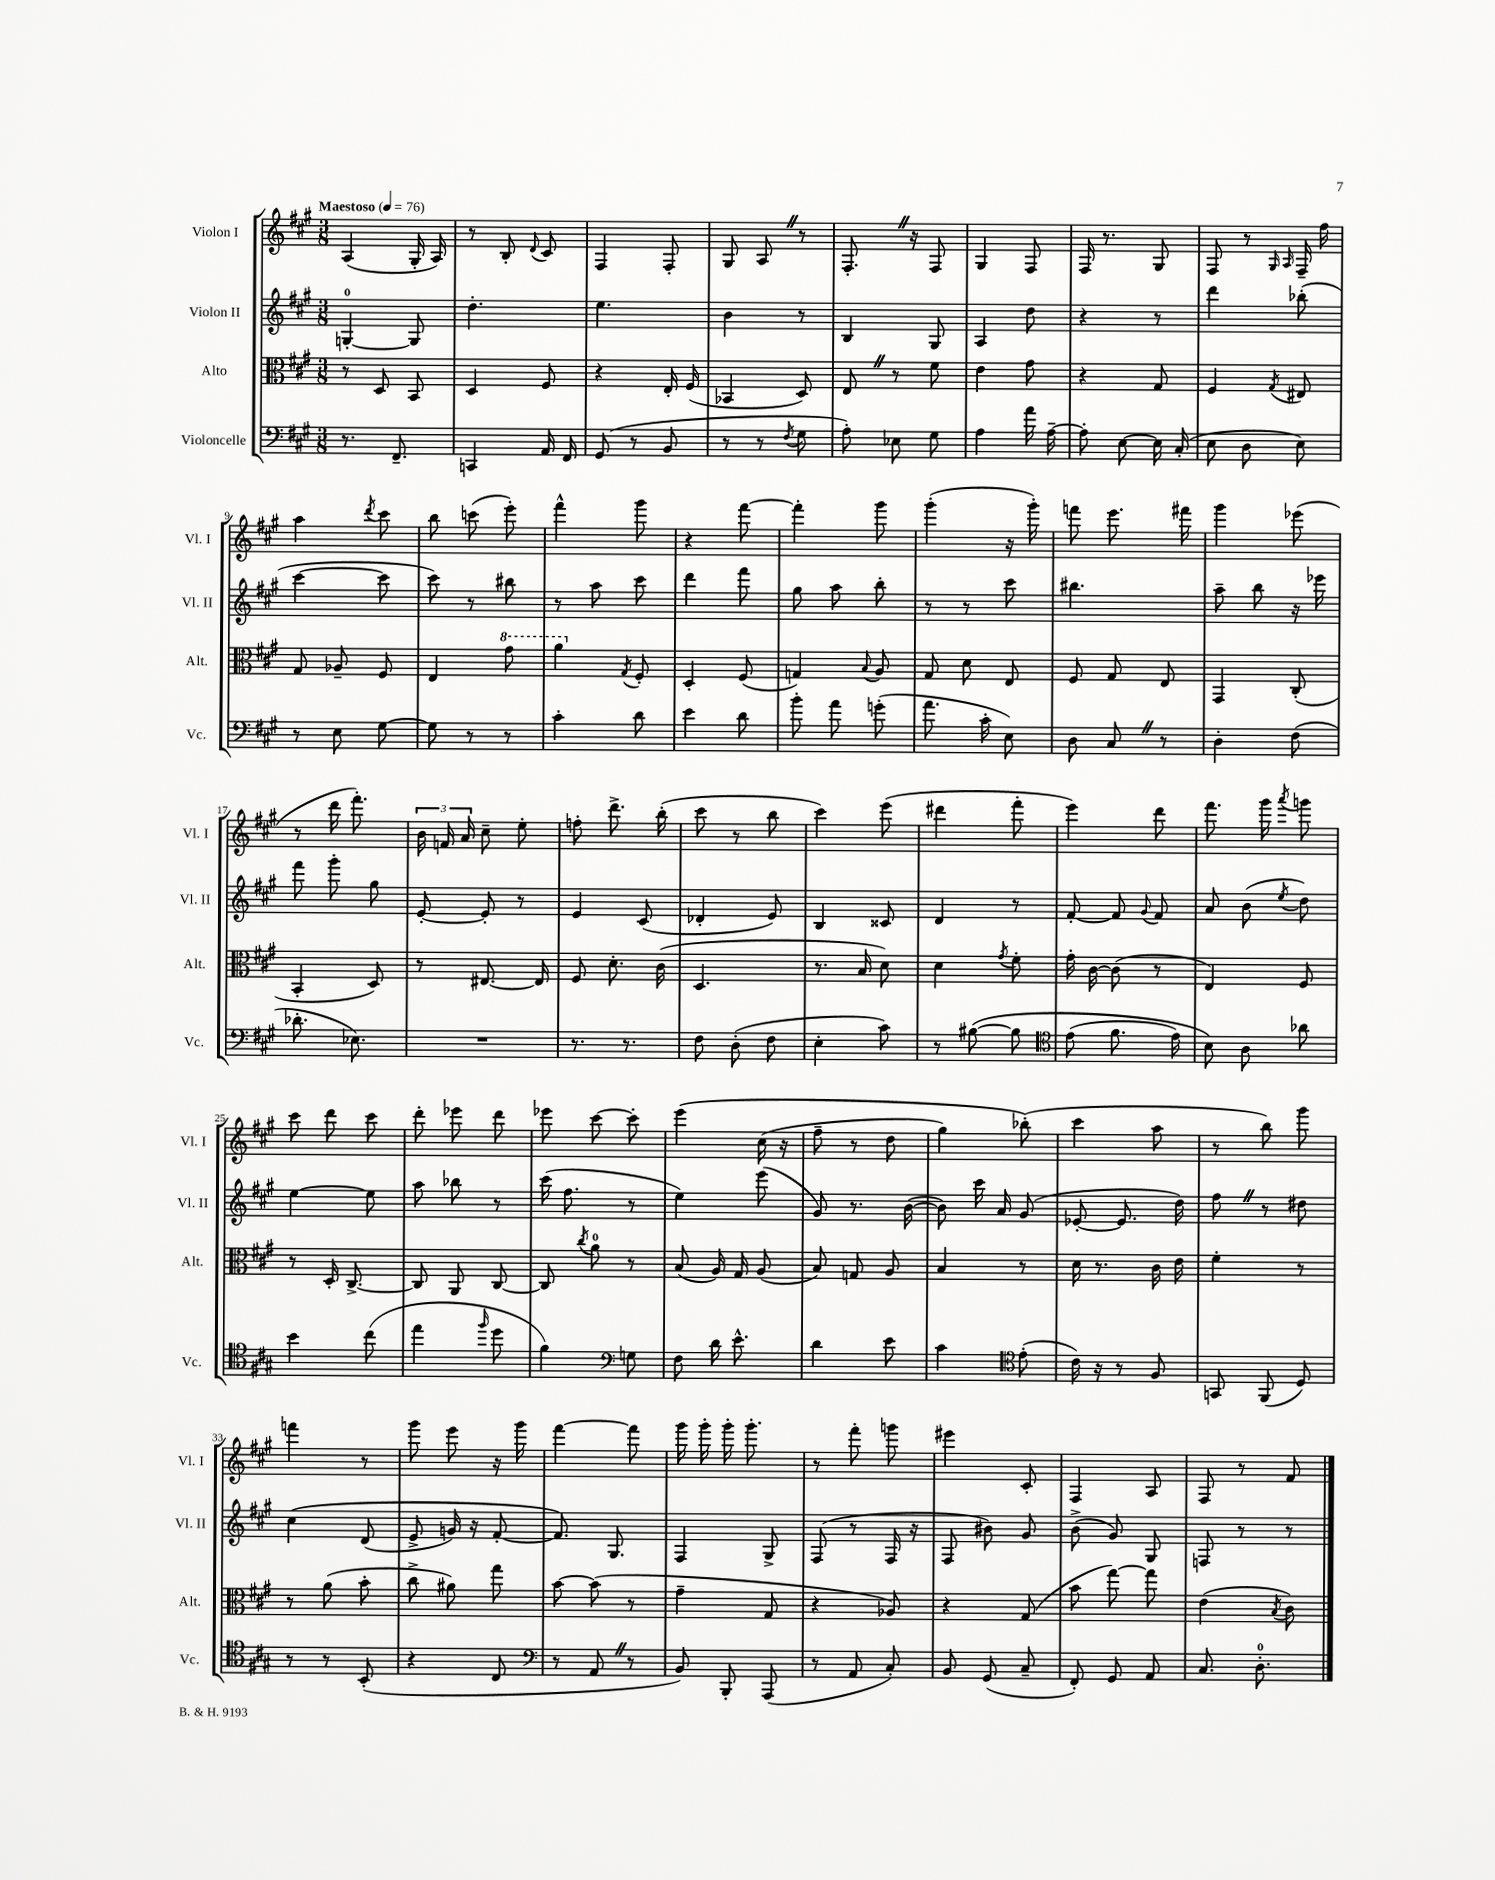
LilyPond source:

<<
\new StaffGroup <<
\new Staff = "s0" \with { instrumentName = "Violon I" shortInstrumentName = "Vl. I" } {
    \clef treble \key a \major \numericTimeSignature \time 3/8 \tempo "Maestoso" 4 = 76
    \autoBeamOff a4( gis16-. a16) |
    r8 b8-. \appoggiatura { d'8 } cis'8 |
    fis4 fis8-. |
    gis8 a8 \once \override BreathingSign.text = \markup { \musicglyph "scripts.caesura.straight" } \breathe r8 |
    fis8.-. \once \override BreathingSign.text = \markup { \musicglyph "scripts.caesura.straight" } \breathe r16 fis8 |
    gis4 fis8 |
    fis16 r8. gis8 |
    fis8 r8 \grace { gis16 a16 } fis16-- fis''16 |
    a''4 \acciaccatura { d'''8 } cis'''8 |
    b''8 c'''8( e'''8-.) |
    fis'''4-^ gis'''8 |
    r4 fis'''8~ |
    fis'''4-. gis'''8 |
    gis'''4-.( r16 gis'''16-.) |
    f'''8 e'''8. fis'''16 |
    gis'''4 ees'''8( |
    r8 d'''16 fis'''8.-.) |
    \tuplet 3/2 { b'16 f'16 a'16 } cis''8-- e''8-. |
    f''8-. d'''8.-> b''16-.( |
    cis'''8 r8 b''8 |
    cis'''4) e'''8( |
    dis'''4 fis'''8-. |
    e'''4) d'''8 |
    fis'''8. gis'''16 \acciaccatura { a'''8 } g'''8 |
    cis'''8 d'''8 cis'''8 |
    d'''8-. ees'''8 d'''8 |
    ees'''8 cis'''8~ cis'''8-. |
    e'''4\( cis''16( r16 |
    fis''8-- r8 d''8 |
    gis''4) bes''8-.(\) |
    cis'''4 a''8 |
    r8 b''8) gis'''8 |
    f'''4 r8 |
    gis'''8 e'''8 r16 gis'''16 |
    fis'''4~ fis'''8 |
    gis'''16 gis'''16-. gis'''16-. gis'''8.-. |
    r8 fis'''8-. g'''8 |
    eis'''4 cis'8-. |
    fis4 a8 |
    fis8 r8 fis'8 \bar "|." |
}
\new Staff = "s1" \with { instrumentName = "Violon II" shortInstrumentName = "Vl. II" } {
    \clef treble \key a \major \numericTimeSignature \time 3/8
    \autoBeamOff g4-0~-. g8 |
    d''4.-. |
    e''4. |
    b'4 r8 |
    b4 gis8 |
    a4 d''8 |
    r4 r8 |
    d'''4 bes''8-.( |
    cis'''4~ cis'''8 |
    cis'''8) r8 bis''8 |
    r8 a''8 cis'''8 |
    d'''4 fis'''8 |
    gis''8 a''8 b''8-. |
    r8 r8 cis'''8 |
    bis''4. |
    a''8-- b''8 r16 ees'''16 |
    fis'''8 gis'''8-. gis''8 |
    e'8~-. e'8-. r8 |
    e'4 cis'8( |
    des'4-. e'8) |
    b4 cisis'8 |
    d'4 r8 |
    fis'8~-. fis'8 \appoggiatura { gis'8 } fis'8 |
    a'8 b'8( \acciaccatura { e''8 } d''8) |
    e''4~ e''8 |
    a''8 bes''8 r8 |
    cis'''16( fis''8. r8 |
    e''4) e'''8( |
    gis'8) r8. b'16~( |
    b'8) cis'''16 a'16 gis'8( |
    ees'8~-. ees'8. d''16) |
    fis''8 \once \override BreathingSign.text = \markup { \musicglyph "scripts.caesura.straight" } \breathe r8 dis''8 |
    cis''4\( d'8( |
    e'8-> g'16) r16 fis'8~-. |
    fis'8.\) gis8. |
    fis4 gis8-> |
    fis8( r8 fis16 r16 |
    fis8 bis'8) gis'8 |
    b'8->( gis'8) gis8 |
    f8 r8 r8 \bar "|." |
}
\new Staff = "s2" \with { instrumentName = "Alto" shortInstrumentName = "Alt." } {
    \clef alto \key a \major \numericTimeSignature \time 3/8
    \autoBeamOff r8 d8 b,8 |
    d4 fis8 |
    r4 e16-. fis16( |
    bes,4 d8) |
    e8 \once \override BreathingSign.text = \markup { \musicglyph "scripts.caesura.straight" } \breathe r8 fis'8 |
    e'4 gis'8 |
    r4 gis8 |
    fis4 \acciaccatura { gis8 } eis8 |
    gis8 aes8-- fis8 |
    e4 \ottava #1 gis''8 |
    a''4 \ottava #0 \acciaccatura { gis8 } fis8-. |
    d4-. fis8( |
    g4) \appoggiatura { b8 } a8 |
    gis8 d'8 e8 |
    fis8 gis8 e8 |
    gis,4 cis8-.( |
    b,4-. d8) |
    r8 eis8.~ eis16 |
    fis8 d'8.-. cis'16( |
    d4. |
    r8. b16 d'8) |
    d'4 \acciaccatura { gis'8 } fis'8-. |
    gis'16-. cis'16~ cis'8( r8 |
    e4) fis8 |
    r8 d16-. cis8.~-> |
    cis8 a,8 cis8~ |
    cis8 \acciaccatura { cis''8 } a'8-0 r8 |
    b8( a16) gis16 a8( |
    b8) g8 a8 |
    b4 r8 |
    d'16 r8. cis'16 e'16 |
    fis'4-. r8 |
    r8 a'8( b'8-. |
    cis''8-> ais'8) gis''8 |
    b'8~ b'8( r8 |
    gis'4-- gis8 |
    r4 aes8) |
    r4 gis8( |
    b'8 gis''8~) gis''8 |
    e'4( \acciaccatura { b8 } cis'8) \bar "|." |
}
\new Staff = "s3" \with { instrumentName = "Violoncelle" shortInstrumentName = "Vc." } {
    \clef bass \key a \major \numericTimeSignature \time 3/8
    \autoBeamOff r8. fis,8.-- |
    c,4 a,16 fis,16 |
    gis,8( r8 b,8 |
    r8 r8 \acciaccatura { fis8 } gis8 |
    a8-.) ees8 gis8 |
    a4 a'16 a16~-- |
    a8-. e8~ e16 cis16-.( |
    e8 d8 e8) |
    r8 e8 gis8~ |
    gis8 r8 r8 |
    cis'4-. d'8 |
    e'4 d'8 |
    b'8-. a'8 g'8-.( |
    a'8. cis'16-. e8) |
    d8 cis8 \once \override BreathingSign.text = \markup { \musicglyph "scripts.caesura.straight" } \breathe r8 |
    d4-. fis8( |
    des'8.-. ees8.) |
    R4. |
    r8. r8. |
    fis8 d8-.( fis8 |
    e4-. cis'8) |
    r8 bis8~\( bis8 |
    \clef tenor e'8( fis'8. e'16) |
    b8\) a8 aes'8 |
    b'4 cis''8( |
    e''4 \grace { fis''16 } d''8 |
    fis'4) \clef bass g8 |
    fis8 d'16 e'8.-^ |
    d'4 e'8 |
    cis'4 \clef tenor e'8-.( |
    cis'16) r16 r8 fis8 |
    g,8 fis,8( d8) |
    r8 r8 b,8-.( |
    r4 cis8 |
    \clef bass r8 a,8 \once \override BreathingSign.text = \markup { \musicglyph "scripts.caesura.straight" } \breathe r8 |
    b,8) b,,8-. a,,8( |
    r8 a,8 cis8-.) |
    b,8 gis,8( cis8-- |
    fis,8-.) gis,8 a,8 |
    cis8. d8.-0-. \bar "|." |
}
>>
>>
